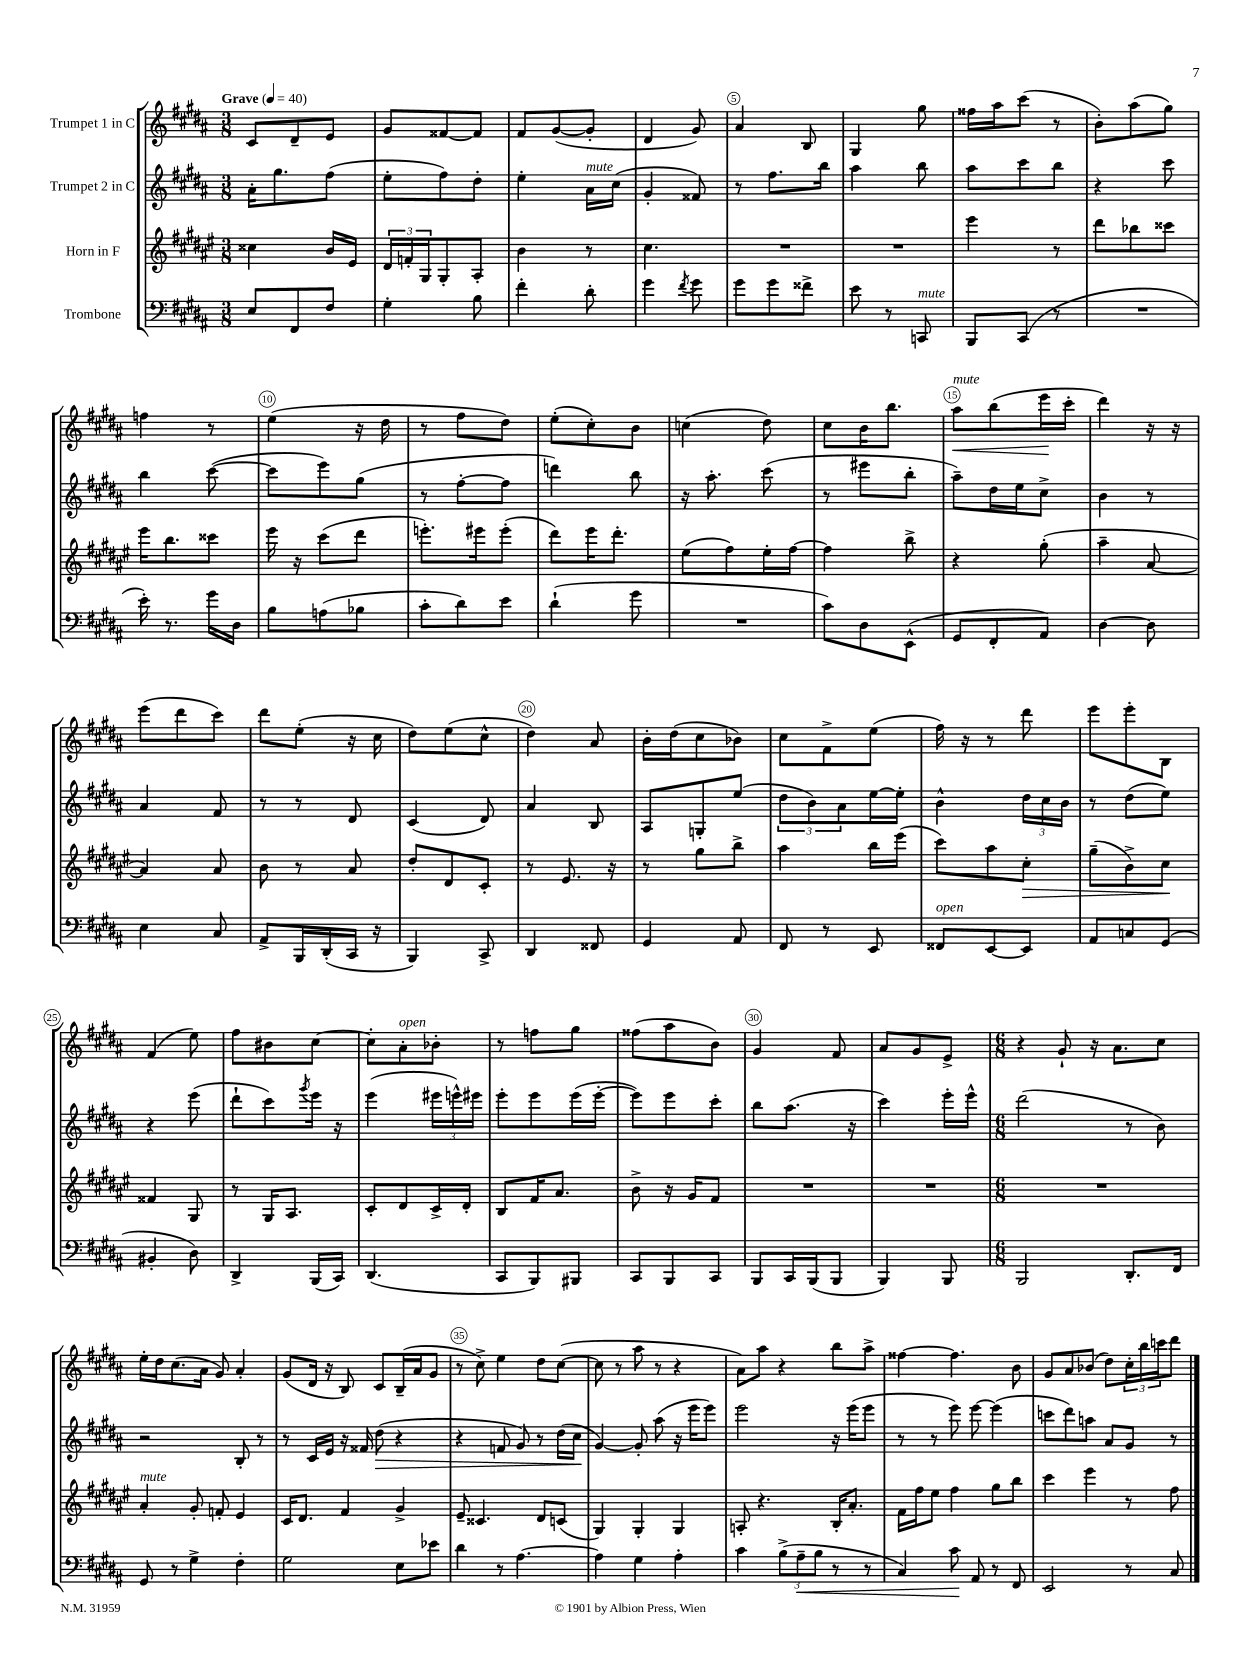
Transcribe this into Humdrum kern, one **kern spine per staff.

**kern	**kern	**kern	**kern
*staff4	*staff3	*staff2	*staff1
*clefF4	*clefG2	*clefG2	*clefG2
*k[f#c#g#d#a#]	*k[f#c#g#d#a#e#]	*k[f#c#g#d#a#]	*k[f#c#g#d#a#]
*M3/8	*M3/8	*M3/8	*M3/8
*MM40	*MM40	*MM40	*MM40
8E/L	4cc##\	16a#'\LK	8c#/L
.	.	8.gg#\	.
8FF#/	.	.	8d#~/
8F#/J	16b/LL	(8ff#\J	8e/J
.	16e#/JJ	.	.
=	=	=	=
4G#'\	24d#/LL	8ee'\L	8g#/L
.	24f'/	.	.
.	24G#/J	.	.
.	8G#'/	8ff#\)	[8f##/
8B\	8A#'/J	8dd#'\J	8f##/]J
=	=	=	=
4f#'\	4b\	4ee'\	8f#/L
.	.	.	([8g#/
8d#'\	8r	16a#\LL	8g#'/]J
.	.	(16cc#\JJ	.
=	=	=	=
4g#\	4.cc#\	4g#'/	4d#/
8qf#/	.	.	.
8g#\	.	8f##/)	8g#/)
=	=	=	=
8g#\L	4.r	8r	4a#/
8g#\	.	8.ff#\L	.
8f##^\J	.	.	8B/
.	.	16bb\Jk	.
=	=	=	=
8e\	4.r	4aa#\	4G#/
8r	.	.	.
8CC/	.	8bb\	8gg#\
=	=	=	=
8BBB/L	4eee#\	8aa#\L	16ff##\LL
.	.	.	16aa#\J
(8CC#/J	.	8ccc#\	(8ccc#\J
8r	8r	8bb\J	8r
=	=	=	=
4.r	8ddd#\L	4r	8b'\L)
.	8bb-\	.	(8aa#\
.	8ccc##\J	8ccc#\	8gg#\J)
=	=	=	=
16e'\)	16eee#\LK	4bb\	4ff\
8.r	8.bb\	.	.
16g#\LL	8ccc##\J	([8ccc#\	8r
16D#\JJ	.	.	.
=	=	=	=
8B\L	16eee#\	8ccc#\]L	(4ee\
.	16r	.	.
(8A\	(8ccc#\L	8eee\)	.
8B-\J	8ddd#\J	(8gg#\J	16r
.	.	.	16dd#\
=	=	=	=
8c#'\L	8.eee'\L)	8r	8r
8d#\)	.	[8ff#'\L	8ff#\L
.	16eee#\k	.	.
8e\J	(8eee#'\J	8ff#\]J	8dd#\J)
=	=	=	=
(4d#`\	8ddd#\L)	4ddd\)	(8ee'\L
.	16eee#\K	.	8cc#'\)
.	8.ddd#'\J	.	.
8g#\	.	8bb\	8b\J
=	=	=	=
4.r	(8ee#\L	16r	(4cc\
.	.	8.aa#'\	.
.	8ff#\)	.	.
.	16ee#'\L	(8ccc#\	8dd#\)
.	[16ff#\JJ	.	.
=	=	=	=
8c#\L)	4ff#\]	8r	8cc#\L
8D#\	.	8eee#\L	16b\K
.	.	.	8.bb\J
(8EE^^\J	8bb^\	8bb'\J	.
=	=	=	=
8GG#/L	4r	8aa#~\L)	8aa#\L
8FF#'/	.	16dd#\L	(8bb\
.	.	16ee\J	.
8AA#/J)	(8gg#'\	8cc#^\J	16eee\L
.	.	.	16ccc#'\JJ
=	=	=	=
[4D#\	4aa#~\	4b\	4ddd#\)
8D#\]	[8a#/	8r	16r
.	.	.	16r
=	=	=	=
4E\	4a#/])	4a#/	(8eee\L
.	.	.	8ddd#\
8C#/	8a#/	8f#/	8ccc#\J)
=	=	=	=
8AA#^/L	8b\	8r	8ddd#\L
16BBB/L	8r	8r	(8ee'\J
(16DD#'/	.	.	.
16CC#/JJ	8a#/	8d#/	16r
16r	.	.	16cc#\
=	=	=	=
4BBB/)	8dd#'/L	(4c#/	8dd#\L)
.	8d#/	.	(8ee\
8CC#^/	8c#'/J	8d#/)	8cc#^^\J
=	=	=	=
4DD#/	8r	4a#/	4dd#\)
.	8.e#/	.	.
8FF##/	.	8B/	8a#/
.	16r	.	.
=	=	=	=
4GG#/	8r	8A#/L	16b'\LL
.	.	.	(16dd#\J
.	8gg#\L	8G'/	8cc#\
8AA#/	8bb^\J	(8ee/J	8b-\J)
=	=	=	=
8FF#/	4aa#\	12dd#\L	8cc#\L
.	.	12b\)	.
8r	.	.	8f#^\
.	.	12a#\	.
8EE/	16bb\LL	[16ee\L	(8ee\J
.	(16eee#\JJ	16ee'\]JJ	.
=	=	=	=
8FF##/L	8ccc#\L)	4b^^\	16ff#\)
.	.	.	16r
[8EE/	8aa#\	.	8r
8EE/]J	8cc#'\J	24dd#\LL	8ddd#\
.	.	24cc#\	.
.	.	24b\JJ	.
=	=	=	=
8AA#/L	(8gg#~\L	8r	8eee\L
8C/	8b^\)	(8dd#\L	8eee'\
(8GG#/J	8cc#\J	8ee\J)	8B\J
=	=	=	=
4BB#'/	4f##/	4r	(4f#/
8D#\)	8G#/	(8eee\	8ee\)
=	=	=	=
4DD#^/	8r	8ddd#`\L	8ff#\L
.	16G#/LK	8ccc#\)	8b#\
.	8.A#/J	.	.
.	.	8qggg#/	.
(16BBB/LL	.	16eee\Jk	[8cc#\J
16CC#/JJ)	.	16r	.
=	=	=	=
(4.DD#/	8c#'/L	(4eee\	8cc#'\]L
.	8d#/	.	8a#'\
.	16c#^/L	24eee#\LL	8b-'\J
.	.	24eee^^\)	.
.	16d#'/JJ	.	.
.	.	24eee#\JJ	.
=	=	=	=
8CC#/L	8B/L	8eee'\L	8r
8BBB/)	16f#/K	8eee\	8ff\L
.	8.a#/J	.	.
8BBB#/J	.	(16eee\L	8gg#\J
.	.	[16eee'\JJ	.
=	=	=	=
8CC#/L	8b^\	8eee\]L)	(8ff##\L
8BBB/	16r	8eee\	8aa#\
.	16g#/LK	.	.
8CC#/J	8f#/J	8ccc#'\J	8b\J)
=	=	=	=
8BBB/L	4.r	8bb\L	4g#/
16CC#/L	.	(8.aa#\J	.
(16BBB/J	.	.	.
8BBB/J	.	.	8f#/
.	.	16r	.
=	=	=	=
4BBB/)	4.r	4ccc#\)	8a#/L
.	.	.	8g#/
8BBB/	.	16eee'\LL	8e^/J
.	.	16eee^^\JJ	.
=	=	=	=
*M6/8	*M6/8	*M6/8	*M6/8
2BBB/	2.r	(2ddd#\	4r
.	.	.	8g#`/
.	.	.	16r
.	.	.	8.a#\L
8.DD#'/L	.	8r	.
.	.	8b\)	8cc#\J
16FF#/Jk	.	.	.
=	=	=	=
8GG#/	4a#'/	2r	16ee'\LL
.	.	.	16dd#\J
8r	.	.	(8.cc#\
4G#^\	8g#'/	.	.
.	.	.	16a#\Jk
.	8f'/	.	8g#/)
4F#'\	4e#/	8B'/	4a#'/
.	.	8r	.
=	=	=	=
2G#\	16c#/LK	8r	(8g#/L
.	8.d#/J	.	.
.	.	16c#/LL	16d#/Jk
.	.	16e/JJ	16r
.	4f#/	16r	8B/)
.	.	16f##/	.
.	.	(8dd#\	8c#/L
8E\L	4g#^/	4r	(16B~/L
.	.	.	16a#/J
8e-\J	.	.	8g#/J
=	=	=	=
4d#\	8e#~/	4r	8r
.	4.c##/	.	8cc#^\)
8r	.	8f/	4ee\
[4.A#\	.	8g#/)	.
.	8d#/L	8r	8dd#\L
.	(8c/J	(16dd#\LL	([8cc#\J
.	.	16cc#\JJ	.
=	=	=	=
4A#\]	4G#/)	[4g#/)	8cc#\]
.	.	.	8r
4G#\	4G#'/	8g#'/]	8aa#\
.	.	(8aa#\	8r
4A#'\	4G#/	16r	4r
.	.	16eee\LK	.
.	.	8eee\J)	.
=	=	=	=
4c#\	8A'/	2eee\	8a#\L)
.	4.r	.	8aa#\J
(12B^\L	.	.	4r
12A#~\	.	.	.
12B\J	.	.	.
8r	16B'/LK	16r	8bb\L
.	8.a#'/J	(16eee\LK	.
8r	.	8eee\J	8aa#^\J
=	=	=	=
4C#/)	16f#\LL	8r	[4ff##\
.	16ff#\J	.	.
.	8ee#\J	8r	.
8c#\	4ff#\	8eee\)	4.ff##\]
8AA#/	.	[8eee\	.
8r	8gg#\L	(4eee\]	.
8FF#/	8bb\J	.	8b\
=	=	=	=
2EE/	4ccc#\	8ccc\L	8g#/L
.	.	8ddd#\)	8a#/
.	4eee#\	8aa\J	(8b-/J
.	.	8a#/L	8dd#\L)
8r	8r	8g#/J	24cc#'\L
.	.	.	24bb\
.	.	.	24ccc\J
8C#/	8ff#\	8r	8ddd#\J
==	==	==	==
*-	*-	*-	*-
